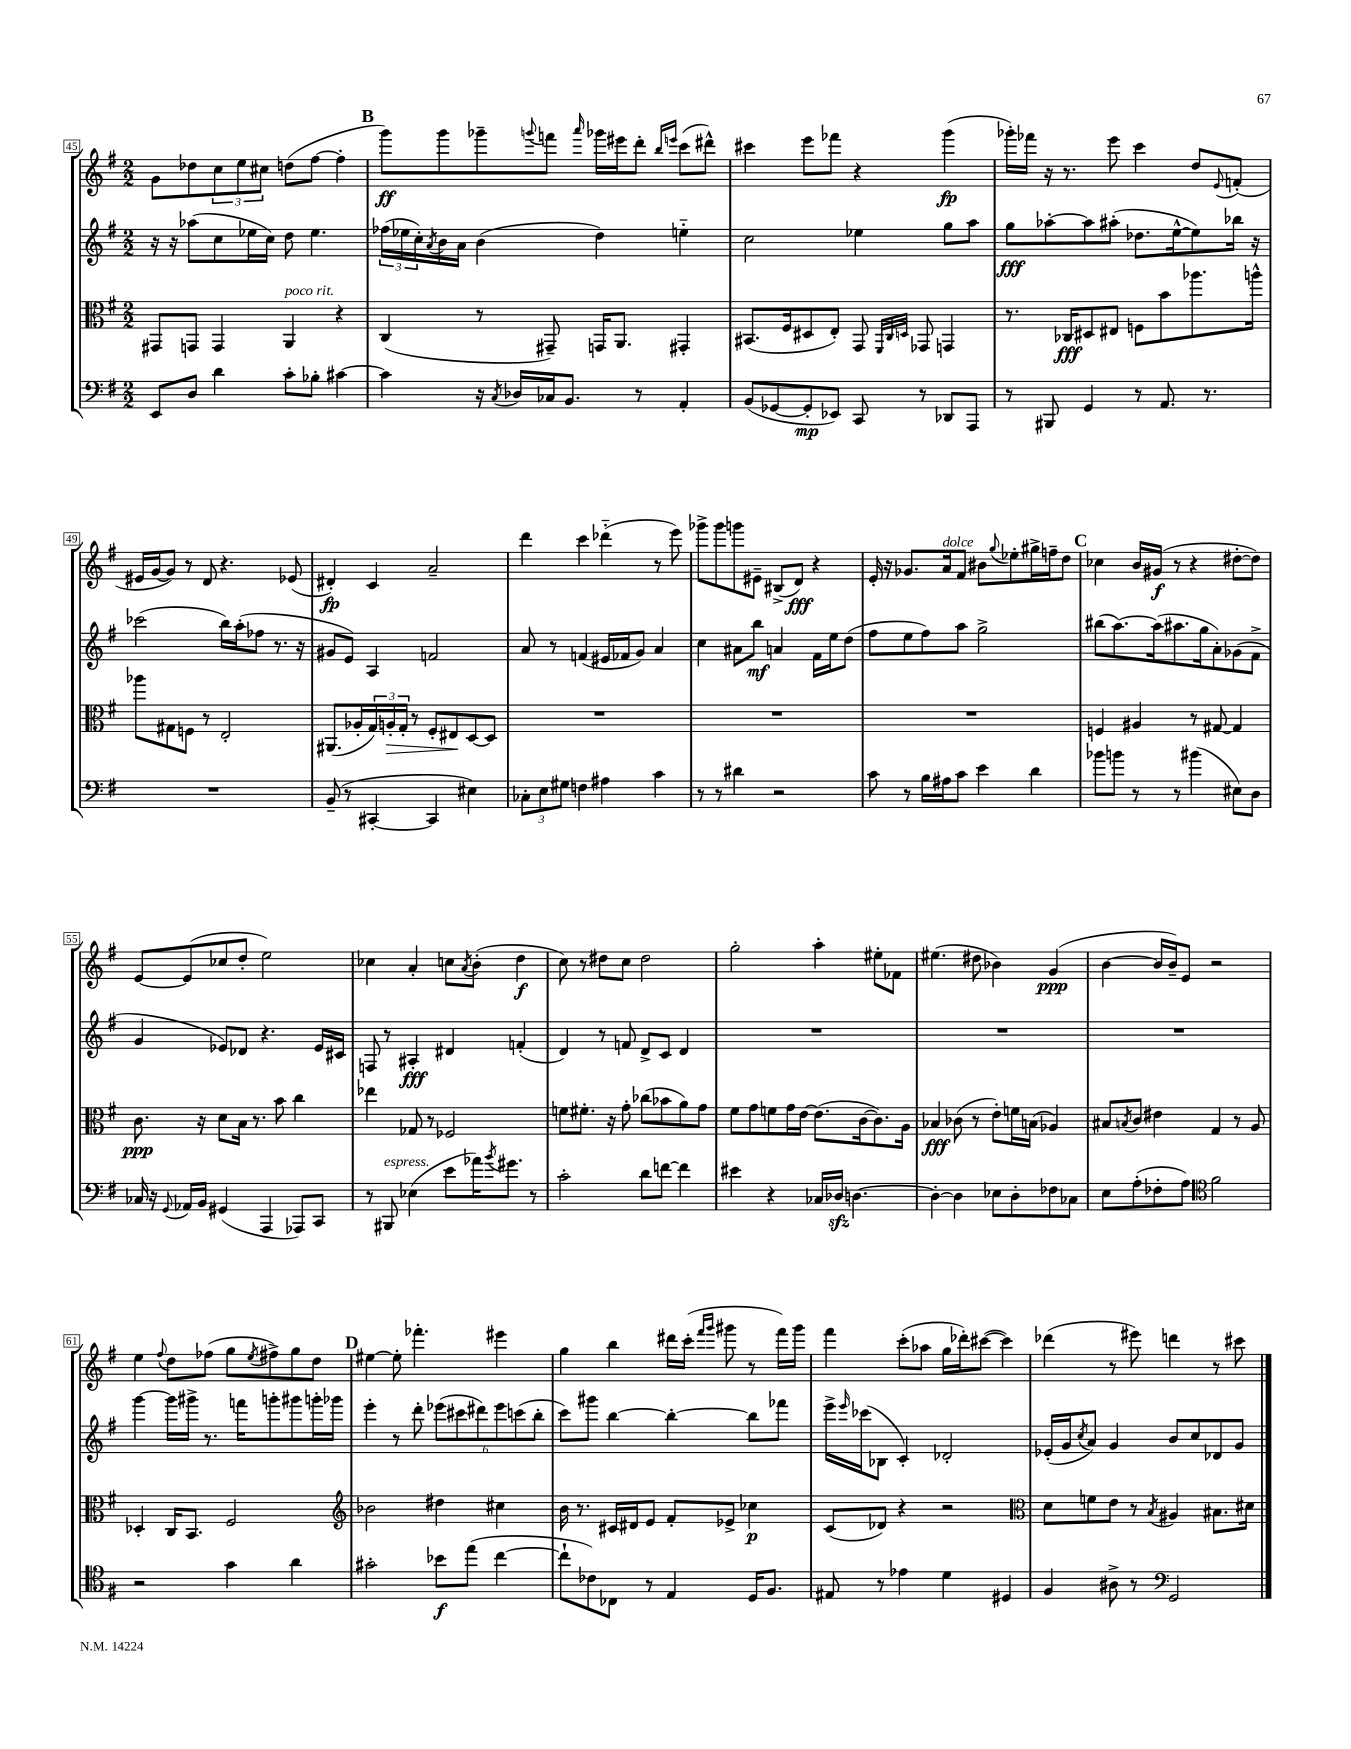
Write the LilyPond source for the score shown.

<<
\new StaffGroup <<
\new Staff = "s0" {
    \clef treble \key g \major \numericTimeSignature \time 2/2
    g'8 des''8 \tuplet 3/2 { c''8 e''8 cis''8 } d''8( fis''8~ fis''4-. |
    \mark \markup { \bold "B" } g'''8\ff) g'''8 ges'''8-- \appoggiatura { g'''8 } f'''8 \grace { a'''16 } ges'''16 eis'''16 d'''8-. \grace { b''16 e'''16 } c'''8( dis'''8-^) |
    cis'''4 e'''8 fes'''8 r4 g'''4\fp( |
    ges'''16-.) fes'''16 r16 r8. e'''8 c'''4 d''8 \appoggiatura { e'8 } f'8-.( |
    eis'16 g'16~ g'8) r8 d'8 r4. ees'8( |
    dis'4-.\fp) c'4 a'2-- |
    d'''4 c'''4 des'''4-_( r8 e'''8) |
    ges'''8-> ges'''8 g'''8 eis'8-- bis8->( d'8\fff) r4 |
    e'16-. r16 ges'8. a'16^\markup { \italic "dolce" } fis'8 bis'8 \appoggiatura { g''8 } ees''8-. gis''16-> f''16-- d''8 |
    \mark \markup { \bold "C" } ces''4 b'16 gis'16\f( r8 r4 dis''8~-. dis''8) |
    e'8~ e'8( ces''8 d''8-. e''2) |
    ces''4 a'4-. c''8 \acciaccatura { a'8 } b'8-.( d''4\f |
    c''8) r8 dis''8 c''8 dis''2 |
    g''2-. a''4-. eis''8-. fes'8 |
    eis''4.( dis''8 bes'4) g'4\ppp( |
    b'4~ b'16 b'16--) e'8 r2 |
    e''4 \appoggiatura { fis''8 } d''8 fes''8( g''8 \acciaccatura { e''8 } fis''8->) g''8 d''8 |
    \mark \markup { \bold "D" } eis''4~ eis''8-. fes'''4.-. eis'''4 |
    g''4 b''4 dis'''16 c'''16-.( \grace { fis'''16 g'''16 } gis'''8 r8 fis'''16) gis'''16 |
    fis'''4 c'''8-.( aes''8 g''16 des'''16-.) cis'''8~( cis'''4) |
    des'''4( r8 eis'''8) d'''4 r8 cis'''8 \bar "|." |
}
\new Staff = "s1" {
    \clef treble \key g \major \numericTimeSignature \time 2/2
    r16 r16 aes''8( c''8 ees''16 c''16) d''8 ees''4. |
    \mark \markup { \bold "B" } \tuplet 3/2 { fes''16( ees''16 c''16-.) } \acciaccatura { a'8 } b'16 a'16 b'4( d''4) e''4-_ |
    c''2 ees''4 g''8 a''8 |
    g''8\fff aes''8~-. aes''8 ais''8-.( des''8. e''16~-^ e''8) bes''16 r16 |
    ces'''2( b''16) a''16-.( fes''8 r8. r16 |
    gis'8 e'8) a4 f'2 |
    a'8 r8 f'4( eis'16 fes'16 g'8) a'4 |
    c''4 ais'8 b''8\mf a'4 fis'16 e''16 d''8( |
    fis''8 e''8 fis''8) a''8 g''2-> |
    \mark \markup { \bold "C" } bis''8( a''8.~) a''16( ais''8. g''16 a'8-.) ges'8( fis'8-> |
    g'4 ees'8) des'8 r4. ees'16 cis'16 |
    f8 r8 ais4-.\fff dis'4 f'4-.( |
    d'4) r8 f'8 d'8-> c'8 d'4 |
    R1 |
    R1 |
    R1 |
    g'''4~ g'''16 gis'''16-> r8. f'''16 g'''8-. gis'''8 g'''16-. ges'''16 |
    \mark \markup { \bold "D" } e'''4-. r8 d'''8-. \tuplet 6/4 { ees'''8( cis'''8 dis'''8) ees'''8 c'''8( b''8-. } |
    c'''8) gis'''8 b''4~ b''4~-. b''8 fes'''8 |
    e'''16-> \grace { e'''16 } ces'''16( bes8 c'4-.) des'2-. |
    ees'16-.( g'16 \acciaccatura { c''8 } a'8) g'4 b'8 c''8 des'8 g'8 \bar "|." |
}
\new Staff = "s2" {
    \clef alto \key g \major \numericTimeSignature \time 2/2
    gis,8 g,8 g,4 a,4^\markup { \italic "poco rit." } r4 |
    \mark \markup { \bold "B" } c4( r8 gis,8--) g,16 a,8. gis,4-. |
    bis,8.( fis16 dis8 e8-.) g,8 \grace { fis,32 c32 d32 } ges,8 g,4 |
    r8. ces16\fff dis8 eis8 f8 b'8 aes''8. a''16-^ |
    aes''8 gis8 f8 r8 e2-. |
    ais,8.( aes16-. \tuplet 3/2 { g16) a16-.\> g16-. } r8 fis8-. eis8\! d8~ d8 |
    R1 |
    R1 |
    R1 |
    \mark \markup { \bold "C" } f4 ais4 r8 gis8~ gis4 |
    c'8.\ppp r16 d'8 b16 r8. b'8 c''4 |
    ees''4 ges8 r8 fes2 |
    f'8 fis'8.-. r16 g'8-. ces''8( bes'8 a'8) g'8 |
    fis'8 g'8 f'8 g'16 e'16~ e'8.( c'16~ c'8.) a16 |
    bes4\fff ces'8( r8 e'8-.) f'16 b16( aes4) |
    bis8 \acciaccatura { b8 } c'8 eis'4 g4 r8 a8 |
    des4-. c16 b,8. fis2 |
    \mark \markup { \bold "D" } \clef treble bes'2 dis''4 cis''4 |
    b'16 r8. cis'16 dis'16 e'8 fis'8-. ees'8-> ces''4\p |
    c'8( des'8) r4 r2 |
    \clef alto d'8 f'8 e'8 r8 \acciaccatura { b8 } ais4 bis8. dis'16 \bar "|." |
}
\new Staff = "s3" {
    \clef bass \key g \major \numericTimeSignature \time 2/2
    e,8 d8 d'4 c'8-. bes8-. cis'4~ |
    \mark \markup { \bold "B" } cis'4 r16 \acciaccatura { c8 } des16 ces16 b,8. r8 a,4-. |
    b,8( ges,8~ ges,8-.\mp ees,8) c,8 r8 des,8 a,,8 |
    r8 bis,,8 g,4 r8 a,8. r8. |
    R1 |
    b,8--( r8 cis,4~-. cis,4 eis4) |
    \tuplet 3/2 { ces8-. e8 gis8 } f4 ais4 c'4 |
    r8 r8 dis'4 r2 |
    c'8 r8 b16 ais16 c'8 e'4 d'4 |
    \mark \markup { \bold "C" } bes'8 b'8 r8 r8 bis'4( eis8) d8 |
    ces16 r16 \appoggiatura { g,8 } aes,16 b,16 gis,4( a,,4 aes,,8) c,8 |
    r8 bis,,8^\markup { \italic "espress." } ees4( e'8 aes'16) \acciaccatura { b'8 } gis'8. r8 |
    c'2-. d'8 f'8~ f'4 |
    eis'4 r4 ces16 des16\sfz d4.~ |
    d4~-. d4 ees8 d8-. fes8 ces8 |
    e8 a8-.( fes8-. a8) \clef tenor fis'2 |
    r2 g'4 a'4 |
    \mark \markup { \bold "D" } gis'2-. bes'8\f e''8( c''4~ |
    c''8-! ces'8) ces8 r8 e4 d16 fis8. |
    eis8 r8 ees'4 d'4 dis4 |
    fis4 ais8-> r8 \clef bass g,2 \bar "|." |
}
>>
>>
\layout { \context { \Score currentBarNumber = #45 \override BarNumber.stencil = #(make-stencil-boxer 0.1 0.3 ly:text-interface::print) } }
